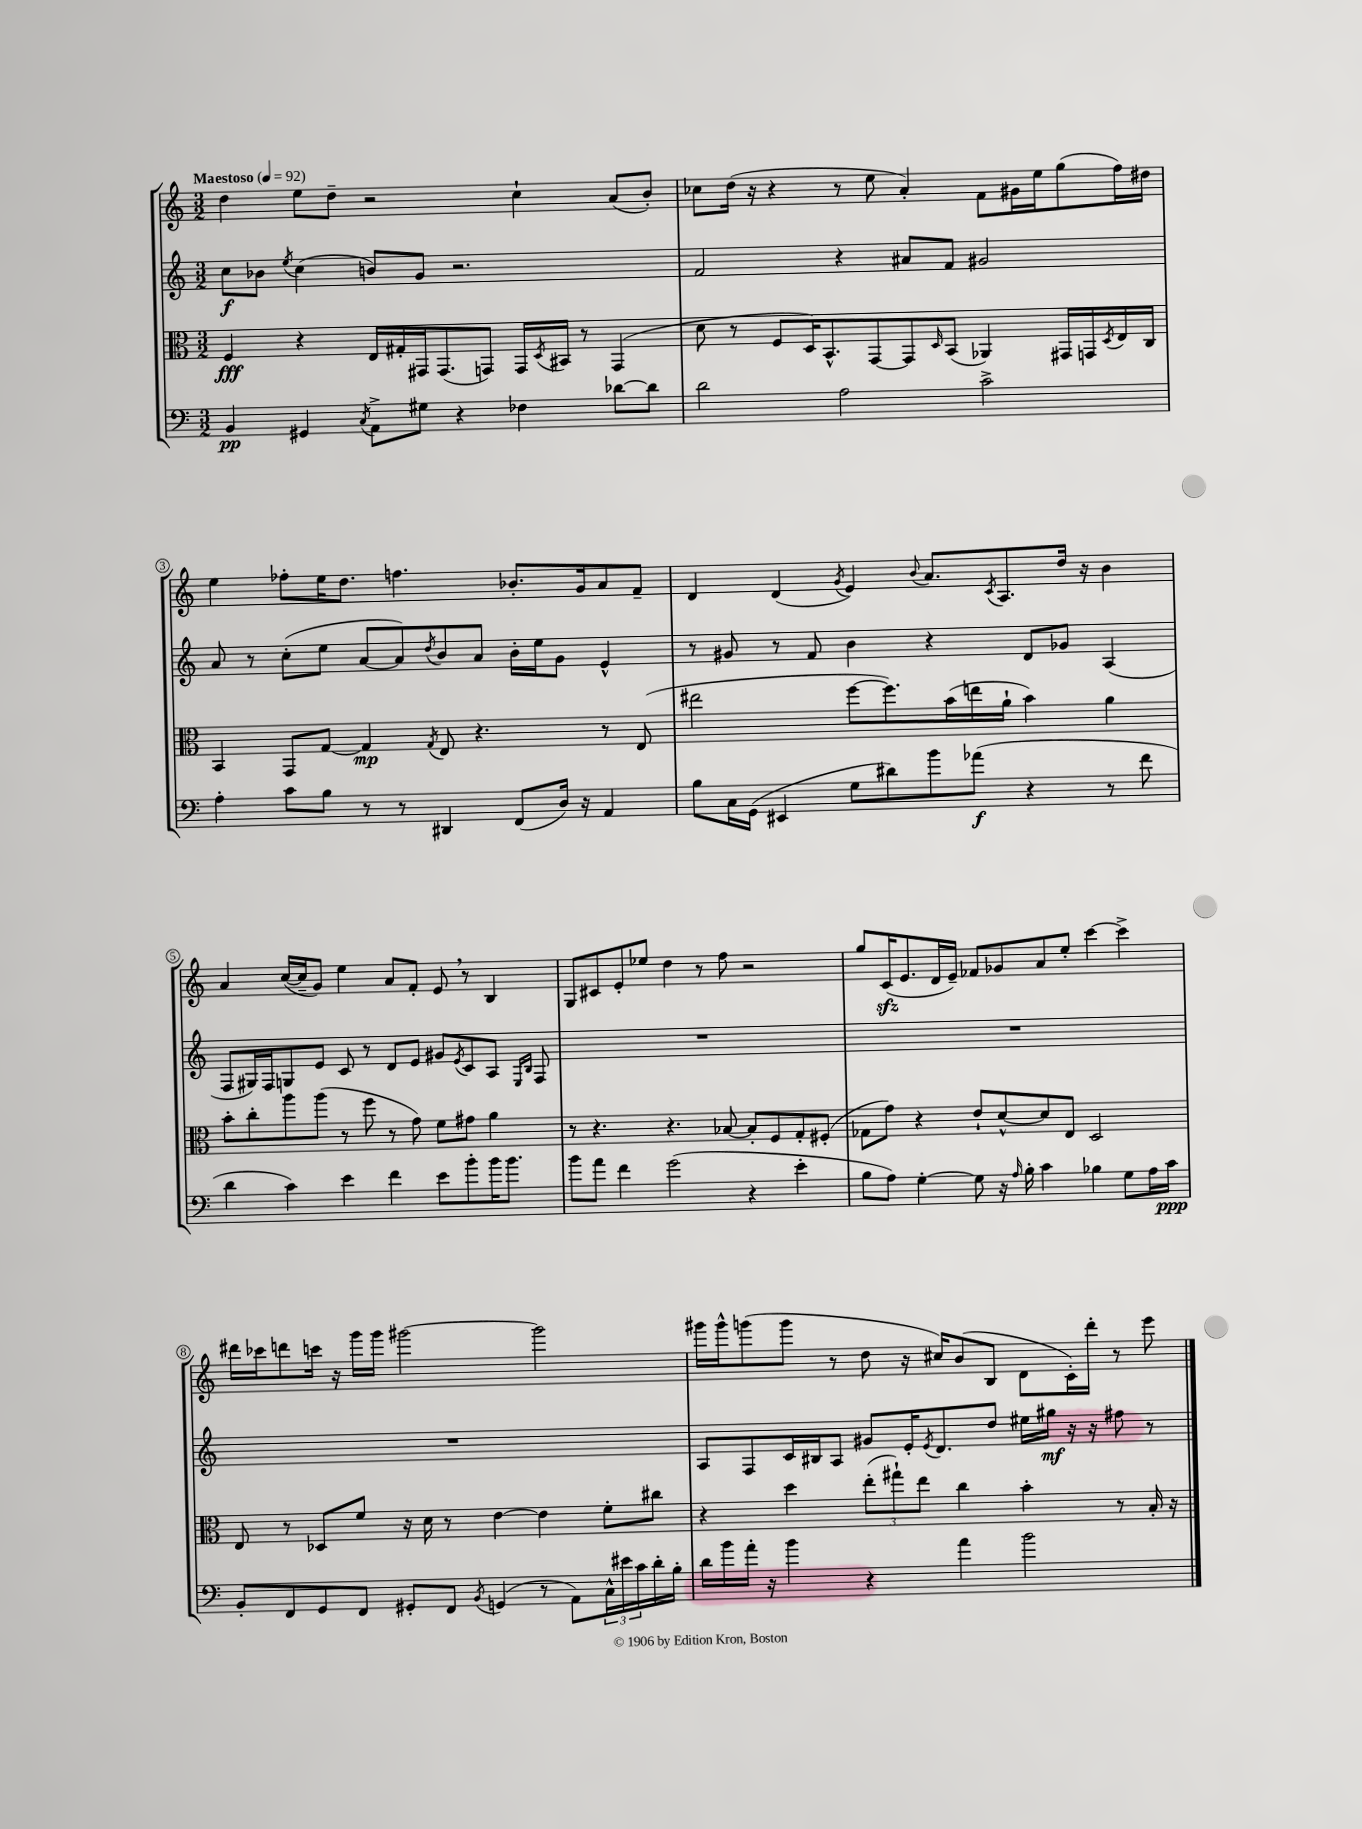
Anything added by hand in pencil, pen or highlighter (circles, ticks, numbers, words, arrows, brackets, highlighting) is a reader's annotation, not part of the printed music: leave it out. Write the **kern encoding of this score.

**kern	**kern	**kern	**kern
*staff4	*staff3	*staff2	*staff1
*clefF4	*clefC3	*clefG2	*clefG2
*k[]	*k[]	*k[]	*k[]
*M3/2	*M3/2	*M3/2	*M3/2
*MM92	*MM92	*MM92	*MM92
4BB/	4F/	8cc\L	4dd\
.	.	8b-\J	.
.	.	8qee/	.
4GG#/	4r	(4cc\	8ee\L
.	.	.	8dd~\J
8qC/	.	.	.
8AA^\L	16E/LL	8b/L)	2r
.	16G#'/	.	.
8G#\J	16GG#/J	8g/J	.
.	(8.GG#/	.	.
4r	.	2.r	.
.	8GG/J)	.	.
4F-\	16GG/LL	.	4cc`\
.	8qD/	.	.
.	16BB#/JJ	.	.
.	8r	.	.
[8d-\L	(4GG/	.	(8a/L
8d-\]J	.	.	8b'/J)
=	=	=	=
2d\	8d\	2f/	8cc-\L
.	8r	.	(16dd\Jk
.	.	.	16r
.	8F/L	.	4r
.	16D/K)	.	.
.	8.BB^^/	.	.
2A\	.	4r	8r
.	[8GG/	.	8ee\
.	8GG/]	8a#/L	4a'/)
.	16qqD/	.	.
.	(8BB/J	8f/J	.
2c^\	4AA-/)	2g#/	8f\L
.	.	.	16g#\L
.	.	.	16ee\J
.	16GG#/LL	.	(8gg\
.	16GG/	.	.
.	8qD/	.	.
.	16E/	.	16ff\L)
.	16C/JJ	.	16dd#\JJ
=	=	=	=
4A'\	4BB/	8a/	4ee\
.	.	8r	.
8c\L	8GG/L	(8cc'\L	8ff-'\L
8B\J	[8G/J	8ee\J	16ee\K
.	.	.	8.dd\J
8r	4G/]	[8a/L	.
8r	.	8a/])	4.ff\
.	8qG/	8qdd/	.
4DD#/	8E/	8b/	.
.	4.r	8a/J	.
(8FF/L	.	16b'\LL	8.b-'/L
.	.	16ee\J	.
16D/Jk)	.	8g\J	.
16r	.	.	16g/k
4AA/	8r	4e^^/	8a/
.	(8E/	.	8f~/J
=	=	=	=
8B\L	2ee#\	8r	4d/
16C\L	.	8g#/	.
(16GG\JJ	.	.	.
4EE#/	.	8r	(4d/
.	.	8f/	.
.	.	.	8qg/
8G\L	[8ff\L	4b\	4e/)
8d#\)	8.ff\])	.	.
.	.	.	8qqb/
8b\	.	4r	8.a/L
.	(16b\L	.	.
(8a-\J	16ee\	.	.
.	.	.	8qc/
.	16a`\JJ	.	8.A/
4r	4b\)	8d/L	.
.	.	8g-/J	16dd/Jk
.	.	.	16r
8r	4a\	(4A/	4b\
8f\	.	.	.
=	=	=	=
4d\	8b'\L	8F/L	4a/
.	8cc'\	16G#/L)	.
.	.	16F/J	.
4c\)	8aa\	8G/	([16cc/LL
.	.	.	16cc~/]J
.	(8aa\J	8e/J	8g/J)
4e\	8r	8c/	4ee\
.	8ff\	8r	.
4f\	8r	8d/L	8a/L
.	8g\)	8e/J	8f'/J
8e\L	8f\L	8g#/L	8e/
.	.	8qe/	.
8b'\	8g#\J	8c/	8r
16b\K	4a\	8A/J	4B/
8.b\J	.	.	.
.	.	16qqE/LL	.
.	.	16qqB/JJ	.
.	.	8F/	.
=	=	=	=
8b\L	8r	1.r	8G/L
8a\J	4.r	.	8c#/
4f\	.	.	8e'/
.	.	.	8ee-/J
(2g\	4.r	.	4dd\
.	.	.	8r
.	[8B-/	.	8ff\
4r	8B-'/]L	.	2r
.	8F/	.	.
4e'\	8G'/	.	.
.	(8F#'/J	.	.
=	=	=	=
8B\L	8G-\L	1.r	8gg/L
8A\J)	8g\J)	.	(16c/K
.	.	.	8.e/
[4G'\	4r	.	.
.	.	.	16d/L
.	.	.	16e~/JJ)
8G\]	8e`/L	.	8f-/L
16r	[8d^^/	.	8g-/
16qqA/	.	.	.
16B'\	.	.	.
4c\	8d/]	.	8a/
.	8E/J	.	8ee'/J
4B-\	2D/	.	[4ccc\
8G\L	.	.	4ccc^\]
16A\L	.	.	.
16c\JJ	.	.	.
=	=	=	=
8BB'/L	8E/	1.r	16ddd#\LL
.	.	.	16ccc-\J
8FF/	8r	.	8ddd\
8GG/	8D-/L	.	16ccc\Jk
.	.	.	16r
8FF/J	8f/J	.	16ggg\LL
.	.	.	16ggg\JJ
8GG#'/L	16r	.	[2ggg#\
.	16d\	.	.
8FF/J	8r	.	.
8qBB/	.	.	.
(4GG/	[4e\	.	.
8r	4e\]	.	2ggg#\]
8AA\L)	.	.	.
24C^^\L	8f'\L	.	.
24e#\	.	.	.
24c\	.	.	.
16d'\	8cc#\J	.	.
16B'\JJ	.	.	.
=	=	=	=
16d\LL	4r	8A/L	16ggg#\LL
16b\	.	.	16ggg#^^\J
16a'\JJ	.	8F/	(8ggg\
16r	.	.	.
4b\	4dd\	16c/L	8ggg\J
.	.	16B#/J	.
.	.	8A/J	8r
4r	(12ee'\L	8g#/L	8dd\
.	12gg#`\)	.	.
.	.	16e'/K	16r
.	12ee\J	.	.
.	.	8qe/	.
.	.	8.d/	16cc#/LK)
4a\	4cc\	.	(8b/
.	.	8dd/J	8B/J
2b\	4b'\	16ee#\LL	8d\L
.	.	16gg#\JJ	.
.	.	16r	16c'\L)
.	.	16r	16ddd'\JJ
.	8r	8ff#\	8r
.	16B'/	8r	8eee\
.	16r	.	.
==	==	==	==
*-	*-	*-	*-
